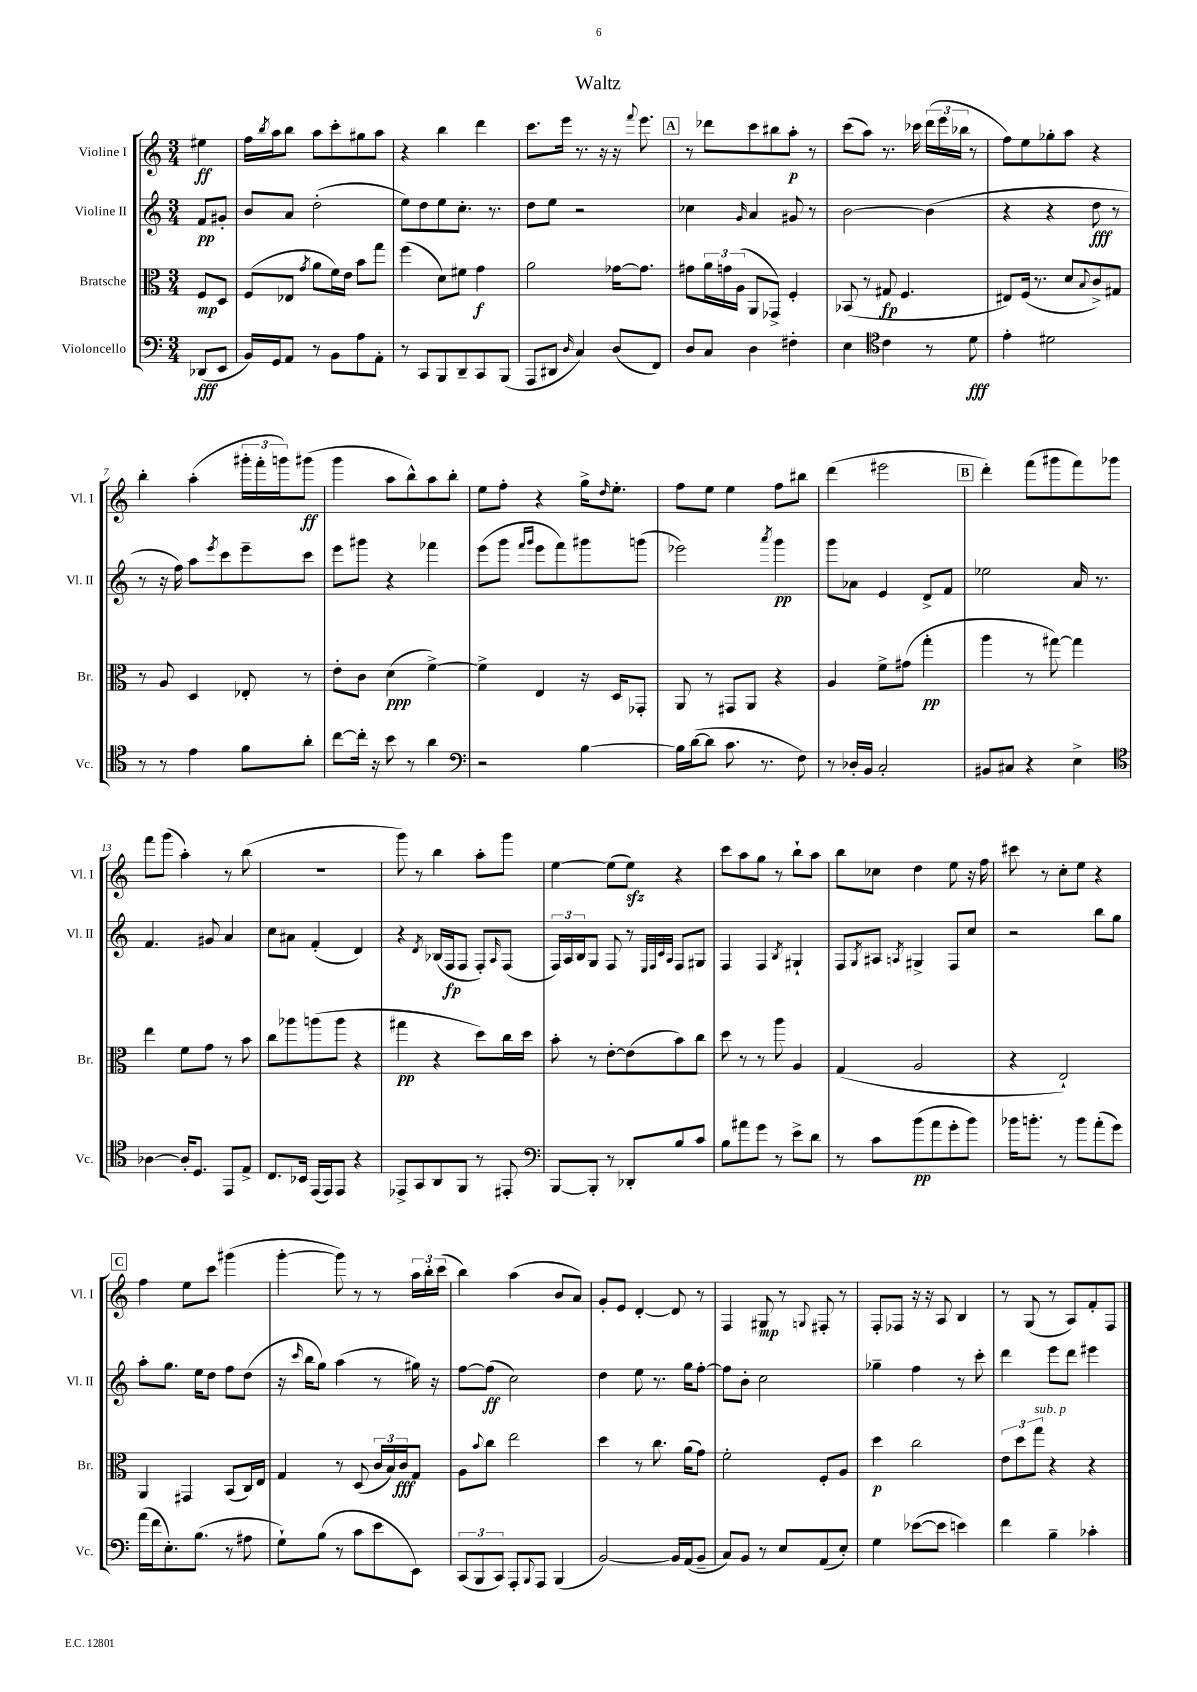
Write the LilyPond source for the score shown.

\header { title = "Waltz" }
<<
\new StaffGroup <<
\new Staff = "s0" \with { instrumentName = "Violine I" shortInstrumentName = "Vl. I" } {
    \clef treble \key c \major \numericTimeSignature \time 3/4 \partial 4
    eis''4\ff |
    f''16 \acciaccatura { b''8 } a''16 b''8 a''8 c'''8-. gis''8 a''8 |
    r4 b''4 d'''4 |
    c'''8. e'''16 r8. r16 r16 \appoggiatura { f'''8 } e'''8. |
    \mark \markup { \box "A" } r8 des'''8 c'''8 bis''8 a''8-.\p r8 |
    c'''8( a''8) r8. ces'''16 \tuplet 3/2 { d'''16( e'''16 bes''16 } r8 |
    f''8) e''8 ges''8-. a''8 r4 |
    b''4-. a''4-.( \tuplet 3/2 { gis'''16-. f'''16-. g'''16) } gis'''8\ff( |
    g'''4 a''8 b''8-^) a''8 b''8-. |
    e''8 f''8-. r4 g''16-> \grace { d''16 } e''8.-. |
    f''8 e''8 e''4 f''8 bis''8 |
    d'''4( eis'''2 |
    \mark \markup { \box "B" } d'''4-.) f'''8( gis'''8 f'''8) ges'''8 |
    f'''8 g'''8( a''4-.) r8 b''8( |
    R2. |
    g'''8) r8 b''4 a''8-. g'''8 |
    e''4~ e''8( e''8\sfz) r4 |
    c'''8 a''8 g''8 r8 b''8-! a''8 |
    b''8 ces''8 d''4 e''8 r16 f''16 |
    cis'''8 r8 c''8-. e''8 r4 |
    \mark \markup { \box "C" } f''4 e''8 c'''8 gis'''4( |
    g'''4~-. g'''8) r8 r8 \tuplet 3/2 { a''16 b''16-. c'''16( } |
    b''4) a''4( b'8 a'8) |
    g'8-. e'8 d'4~-. d'8 r8 |
    f4 gis8\mp r8 \appoggiatura { g8 } fis8-. r8 |
    f8-. fes8 r16 r16 a8 b4 |
    r8 g8( r8 a8) f'8-. f8 \bar "|." |
}
\new Staff = "s1" \with { instrumentName = "Violine II" shortInstrumentName = "Vl. II" } {
    \clef treble \key c \major \numericTimeSignature \time 3/4 \partial 4
    f'8\pp gis'8-. |
    b'8 a'8 d''2-.( |
    e''8) d''8 e''8 c''8.-. r8. |
    d''8 e''8 r2 |
    \mark \markup { \box "A" } ces''4 \grace { g'16 } a'4 gis'8 r8 |
    b'2~ b'4( |
    r4 r4 d''8\fff r8 |
    r8 r16 f''16) a''8 \acciaccatura { e'''8 } c'''8 e'''8-- c'''8 |
    e'''8 gis'''8 r4 fes'''4 |
    e'''8( g'''8 \grace { f'''16 g'''16 } e'''8 f'''8) gis'''8 g'''8( |
    ees'''2) \acciaccatura { a'''8 } g'''4\pp |
    g'''8 aes'8 e'4 d'8-> f'8 |
    \mark \markup { \box "B" } ees''2 a'16 r8. |
    f'4. gis'8 a'4 |
    c''8 ais'8 f'4-.( d'4) |
    r4 \acciaccatura { d'8 } bes16( f16\fp f8 f8-.) \grace { a16 } f8( |
    \tuplet 3/2 { f16) a16 b16 } g8 f8 r8 \grace { e32 f32 c'32 a32 } f8 gis8 |
    f4 f4 \acciaccatura { b8 } gis4-! |
    f8 \acciaccatura { g8 } ais8 \acciaccatura { a8 } gis4-> f8 c''8 |
    r2 b''8 g''8 |
    \mark \markup { \box "C" } a''8-. g''8. e''16 d''8 f''8 d''8( |
    r16 \grace { c'''16 } b''16 g''8) a''4( r8 gis''16) r16 |
    f''8~ f''8\ff( c''2) |
    d''4 e''8 r8. g''16 f''8~-. |
    f''8 b'8-. c''2 |
    ges''4-- f''4 r8 c'''8-. |
    d'''4 e'''8 d'''8 eis'''4 \bar "|." |
}
\new Staff = "s2" \with { instrumentName = "Bratsche" shortInstrumentName = "Br." } {
    \clef alto \key c \major \numericTimeSignature \time 3/4 \partial 4
    f8\mp d8 |
    f8( ees8 \acciaccatura { g'8 } a'8 f'16) e'16 b'8 g''8 |
    f''4( d'8) fis'8 g'4\f |
    a'2 ges'16~ ges'8. |
    \mark \markup { \box "A" } gis'8 \tuplet 3/2 { a'16 g'16 a16( } a,8 ges,8->) f4-. |
    bes,8( r8 gis8\fp f4. |
    eis8) f16( r8. d'8 \appoggiatura { b8 } c'8->) gis8 |
    r8 a8 d4 ees8-. r8 |
    e'8-. c'8 d'4\ppp( f'4~->) |
    f'4-> e4 r16 d16 ges,8-. |
    a,8 r8 gis,8 a,8 r4 |
    a4 f'8-> gis'8( g''4-.\pp |
    \mark \markup { \box "B" } a''4 r8 gis''8~) gis''4 |
    e''4 f'8 g'8 r8 b'8 |
    c''8 aes''8 a''8( a''8 r4 |
    gis''4\pp r4 d''8) c''16 d''16 |
    b'8-. r8 e'8~-. e'8( b'8) c''8 |
    d''8 r8 r8 a''8 a4 |
    g4( a2 |
    r4 e2-!) |
    \mark \markup { \box "C" } a,4 gis,4 b,8( c16) e16 |
    g4 r8 d8( \tuplet 3/2 { c'16 b16) c'16\fff } g8 |
    a8 \appoggiatura { b'8 } c''8 e''2 |
    d''4 r8 c''8. a'16( g'8) |
    f'2-. f8-. a8 |
    d''4\p c''2 |
    \tuplet 3/2 { e'8 d''8 g''8^\markup { \italic "sub. p" } } r4 r4 \bar "|." |
}
\new Staff = "s3" \with { instrumentName = "Violoncello" shortInstrumentName = "Vc." } {
    \clef bass \key c \major \numericTimeSignature \time 3/4 \partial 4
    des,8\fff( e,8 |
    b,16) g,16 a,8 r8 b,8 a8 a,8-. |
    r8 c,8 b,,8 d,8-- c,8 b,,8( |
    a,,8 dis,8 \grace { d16 } c4) d8( f,8) |
    \mark \markup { \box "A" } d8 c8 d4 fis4-. |
    e4 \clef tenor c'4 r8 d'8\fff |
    e'4-. dis'2 |
    r8 r8 e'4 f'8 a'8-. |
    c''8~ c''16-. r16 b'8 r8 a'4 |
    \clef bass r2 b4~ |
    b16 d'16~( d'8 c'8. r8. f8) |
    r8 des16-. b,16 c2-. |
    \mark \markup { \box "B" } bis,8 cis8 r4 e4-> |
    \clef tenor aes4~ aes16-. d8. e,8 e8-> |
    c8. bes,16 e,16( e,16) e,8 r4 |
    ees,8-> g,8 a,8 f,8 r8 eis,8-. |
    \clef bass b,,8~ b,,8-. r8 des,8-. b8 c'8 |
    b8 ais'8 g'8 r8 e'8-> d'8 |
    r8 c'8 b'8\pp( a'8 g'8-. b'8) |
    bes'16 b'8.-. r8 b'8 a'8-.( g'8) |
    \mark \markup { \box "C" } a'16( f'16 e8.-.) b8.( r8 ais8 |
    g8-!) b8( r8 c'8 e'8 e,8) |
    \tuplet 3/2 { c,8( b,,8 c,8) } a,,8-. \appoggiatura { b,,8 } a,,8 b,,4( |
    b,2~) b,16 a,16( b,8-- |
    c8) b,8 r8 e8 a,8( e8-.) |
    g4 ees'8~( ees'8 e'4) |
    f'4 b4-- ces'4-. \bar "|." |
}
>>
>>
